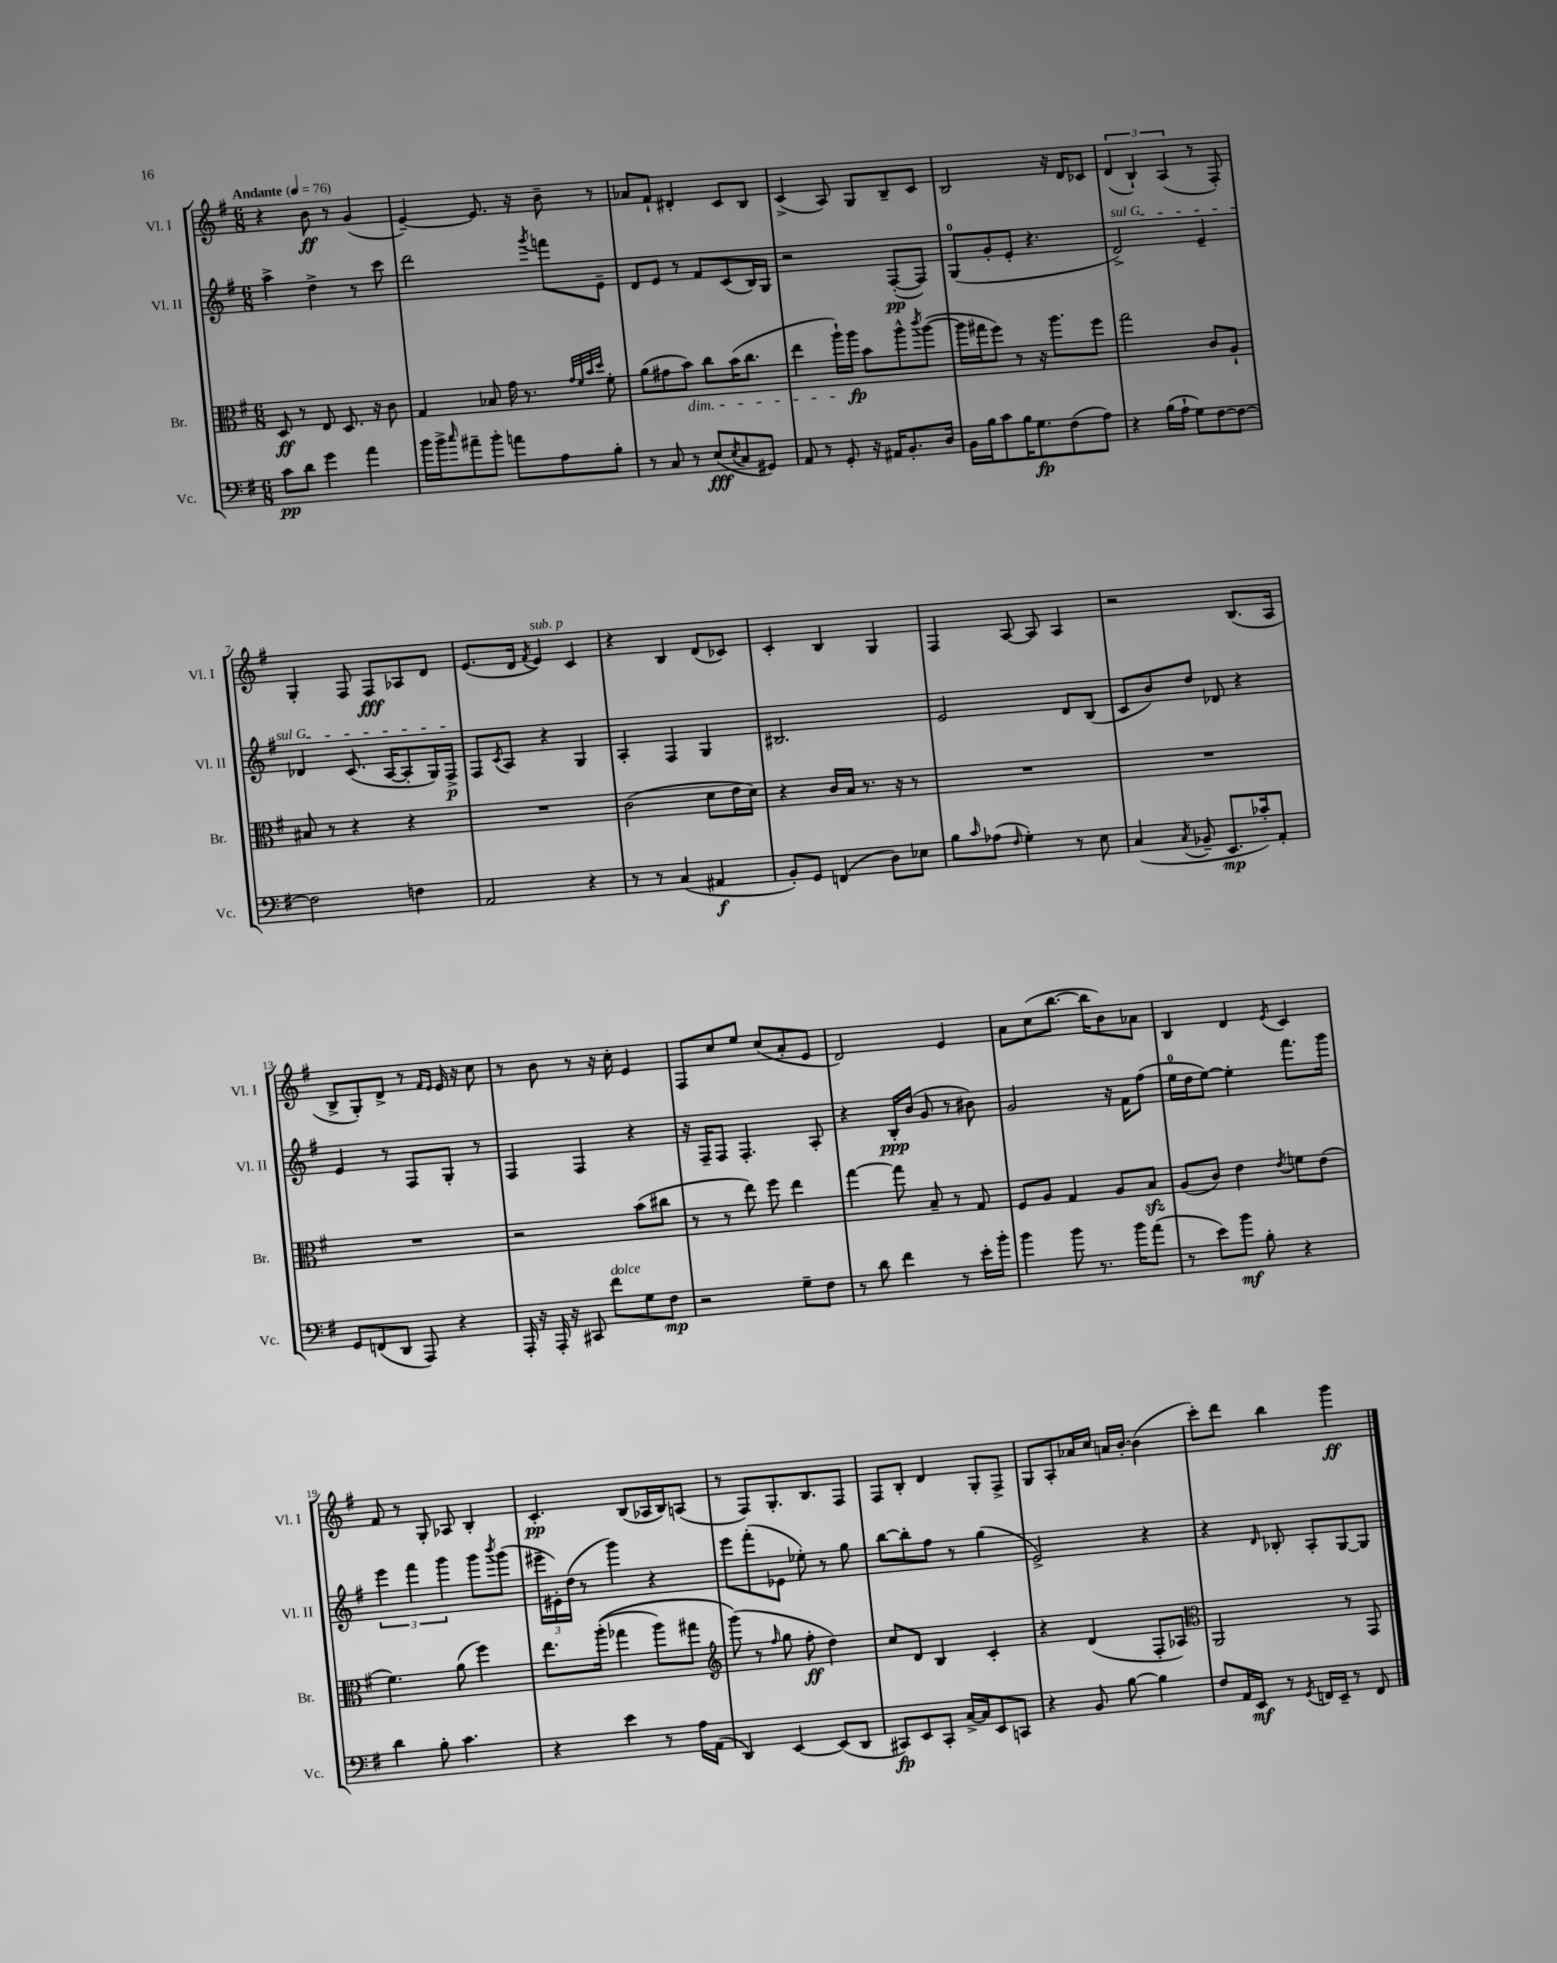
<<
\new StaffGroup <<
\new Staff = "s0" \with { instrumentName = "Vl. I" shortInstrumentName = "Vl. I" } {
    \clef treble \key g \major \numericTimeSignature \time 6/8 \tempo "Andante" 4 = 76
    r4 b'8\ff r8 g'4( |
    e'4~--) e'8. r16 b'8-- r8 |
    aes'8 fis'8-! dis'4-. c'8 b8 |
    c'4->( a8) g8 b8-- c'8 |
    b2 r16 d'16 ces'8 |
    \tuplet 3/2 { d'4( b4-!) a4( } r8 fis8-.) |
    g4-. fis8 fis8\fff aes8 d'8 |
    e'8.( d'16 \acciaccatura { fis'8 } e'4^\markup { \italic "sub. p" }) c'4 |
    r4 b4 d'8( ces'8) |
    c'4-. b4 g4 |
    fis4 a8~ a8 a4 |
    r2 b8.( a16 |
    b8-> g8-.) d'8-> r8 \grace { fis'16 e'16 } e'16 r16 c''8 |
    r8 b'8 r8 r16 c''16-. e'4 |
    fis8 c''8 e''8 c''8( a'8-. e'8 |
    d'2) e'4 |
    a'8 c''8( b''8.~ b''16 b'8) aes'8 |
    b4 d'4 \acciaccatura { e'8 } c'4 |
    fis'8 r8 g8-. aes8 b4-. |
    c'4.-.\pp b8( aes16 b16) a8( |
    r8 fis8) g8.-. b8. fis8 |
    fis8 b8-. d'4 g8-. fis8-> |
    g8 a8-. aes'16 c''16 a'16 b'16~-. b'4( |
    c'''8-.) d'''8 b''4 g'''4\ff \bar "|." |
}
\new Staff = "s1" \with { instrumentName = "Vl. II" shortInstrumentName = "Vl. II" } {
    \clef treble \key g \major \numericTimeSignature \time 6/8
    a''4-> d''4-> r8 c'''8 |
    d'''2 \acciaccatura { g'''8 } f'''8 e'8-- |
    d'8 e'8 r8 fis'8 c'8( b16) g16 |
    r2 fis8~-.\pp( fis8) |
    g8-0( g'8-. e'8-. r4. |
    \once \override TextSpanner.bound-details.left.text = \markup { \italic "sul G" } d'2->\startTextSpan) e'4-- |
    des'4 c'8.( a16~ a8-. g16) fis16->\p\stopTextSpan |
    fis8 \acciaccatura { c'8 } a8 r4 g4 |
    a4-. fis4 g4 |
    bis2. |
    e'2 d'8 b8( |
    c'8 b'8) d''8 des'8 r4 |
    e'4 r8 fis8 g8-. r8 |
    fis4 fis4 r4 |
    r16 fis16-- fis8 fis4.-. a8-. |
    r4 b16-.\ppp b'16( g'8 r8 bis'8) |
    g'2 r16 fis'16 fis''8( |
    e''16-0 d''16 e''8~) e''4-. fis'''8. g'''16 |
    \tuplet 3/2 { e'''4 fis'''4 g'''4 } g'''8 \acciaccatura { b'''8 } g'''8( |
    \tuplet 3/2 { eis'''16-- eis'16-.) d''16( } r8 g'''4) r4 |
    e'''8 fis'''8-.( ees'8 ees''8-.) r8 g''8 |
    b''8~ b''8-. fis''8 r8 g''4( |
    e'2->) r4 |
    r4 \grace { d'16 } bes8-. a8-. g8~ g8 \bar "|." |
}
\new Staff = "s2" \with { instrumentName = "Br." shortInstrumentName = "Br." } {
    \clef alto \key g \major \numericTimeSignature \time 6/8
    d8\ff r8 e8 d8. r16 c'8 |
    g4 bes8 g'16 r8. \grace { g'32 fis'32 b'32 d''32 } fis'8-. |
    a'8( gis'8 b'8\dim) c''8 b'16( c''8. |
    e''4 a''16-!\!) a''16\fp b'8 a''8-^ \acciaccatura { c'''8 } a''8~( |
    a''16 gis''16 fis''8) r8 r16 a''8. fis''8 |
    g''2 c'8 a8-! |
    bis8 r8 r4 r4 |
    R2. |
    c'2( d'8 e'16 d'16) |
    r4 c'16 b16 r8. r16 r8 |
    R2. |
    R2. |
    R2. |
    r2 b'8( cis''8 |
    r8 r8 e''8) fis''8 e''4 |
    g''4~ g''8 b8-- r8 g8 |
    fis8 a8 g4 a8 b8\sfz |
    a8( c'8) e'4 \acciaccatura { e'8 } f'8 e'8( |
    fis'4.) a'8( fis''4) |
    e''8. a''16-.(\( ges''4 a''8) gis''8 |
    \clef treble g'''8(\) r8 \grace { fis''16 } g''8 fis''8-.\ff d''4) |
    c''8 d'8 b4 c'4-. |
    r4 d'4( fis8-. aes8) |
    \clef alto a,2 r8 g,8 \bar "|." |
}
\new Staff = "s3" \with { instrumentName = "Vc." shortInstrumentName = "Vc." } {
    \clef bass \key g \major \numericTimeSignature \time 6/8
    c'8\pp d'8 g'4 a'4 |
    b'16 b'16-> \grace { c''16 } ais'8-- b'8-. a'8 a8 b8-. |
    r8 c8 r8 e8\fff( \acciaccatura { e8 } c8 gis,8) |
    a,8 r8 g,8-. r16 ais,16 b,8.-. d16 |
    b,16 b16 c'8 b16 g8.\fp fis8( a8) |
    r4 b16( a16-! g8) fis8~ fis8~ |
    fis2 f4 |
    a,2 r4 |
    r8 r8 c4( ais,4\f |
    b,8-.) g,8 f,4( d8) ees8 |
    b8 \grace { c'16 } aes8( \grace { fis16 } g4-.) r8 e8 |
    c4( \acciaccatura { c8 } bes,8-- e,8.\mp ces'16-.) a,8-. |
    g,8 f,8( d,8 a,,8) r4 |
    a,,16-. r16 a,,16-. r16 cis,8 fis'8^\markup { \italic "dolce" } g8 fis8\mp |
    r2 g8-- fis8 |
    r8 d'8 fis'4 r8 e'16-. b'16-. |
    b'4 b'8 r8. b'16 a'8( |
    r8 e'8) b'8\mf b8-. r4 |
    d'4 b8-. c'4. |
    r4 e'4 r8 a16 a,16( |
    d,4) e,4~ e,8( d,8 |
    cis,8\fp) e,8 cis,8-. c16~-> c16 e,8 c,8 |
    r4 b,8 b8~ b4 |
    fis8 a,16 e,16\mf r8 \acciaccatura { g,8 } f,16 e,16-- r8 f,8 \bar "|." |
}
>>
>>
